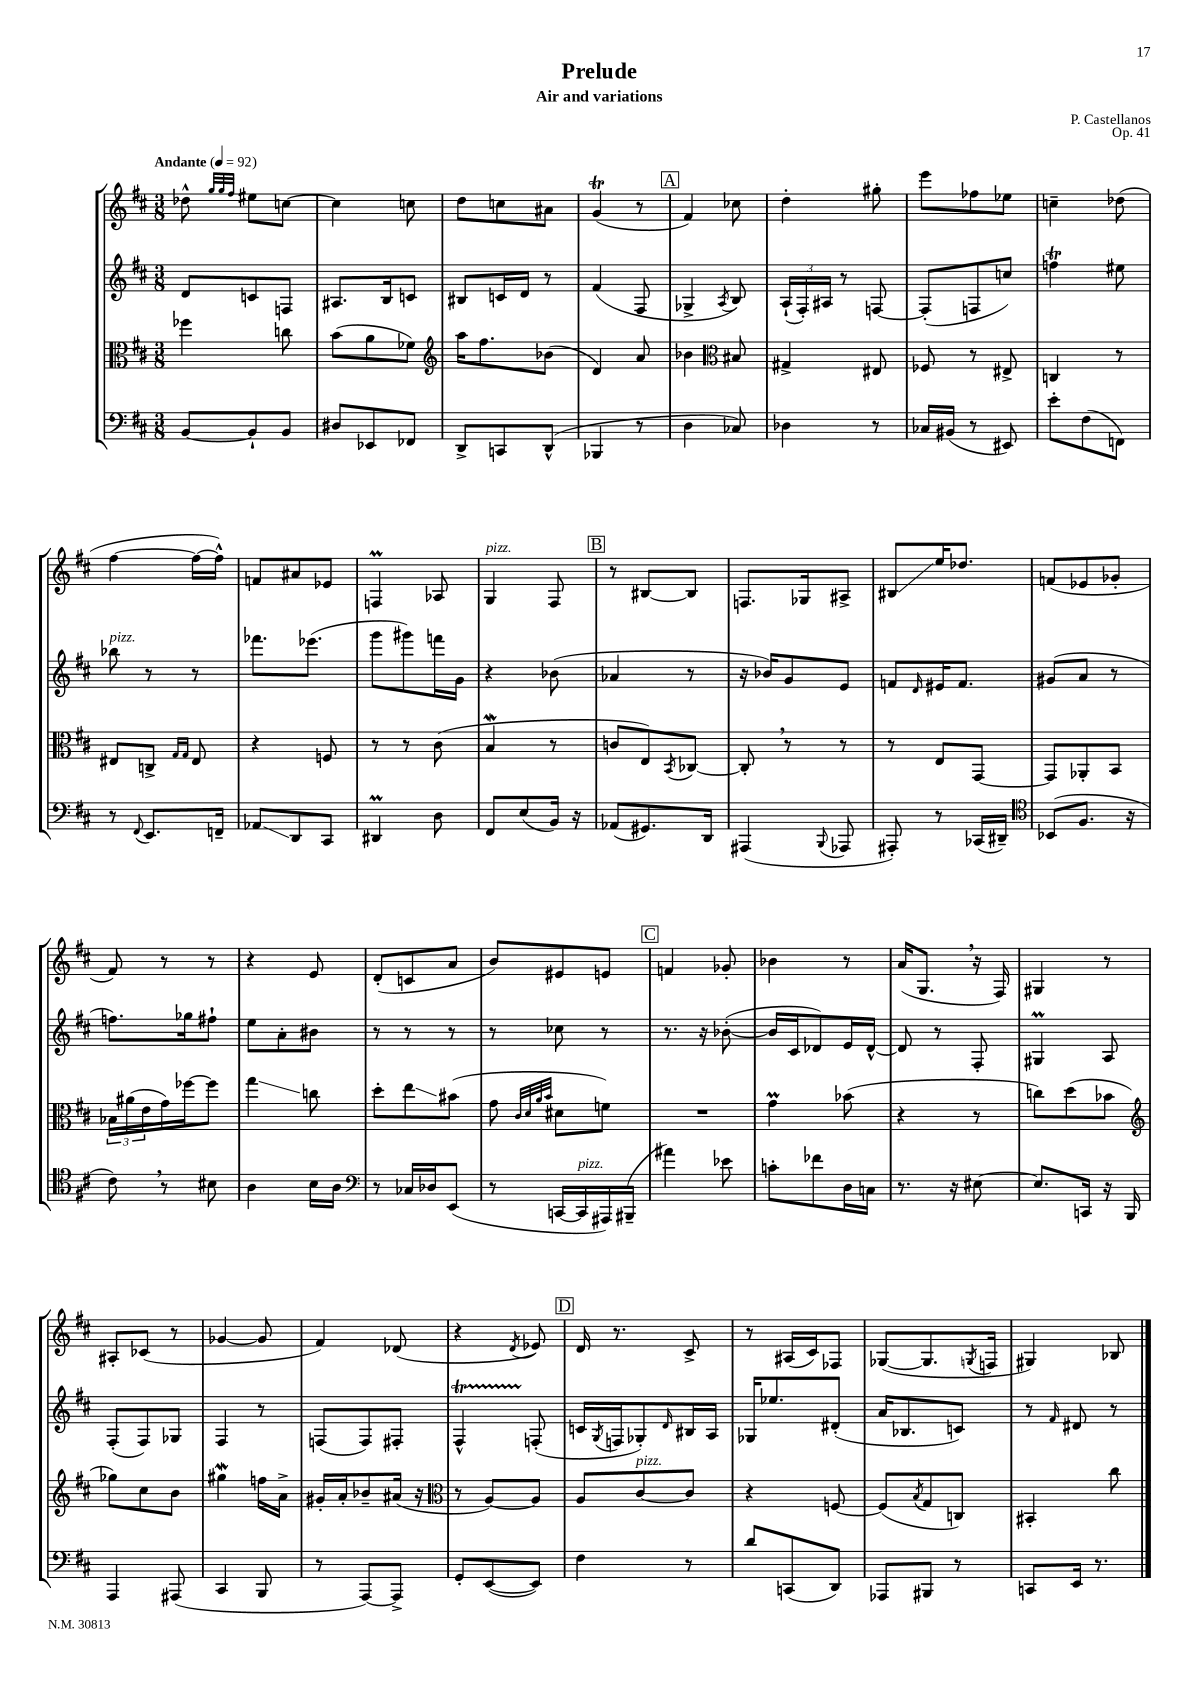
\header { title = "Prelude" composer = "P. Castellanos" subtitle = "Air and variations" opus = "Op. 41" }
<<
\new StaffGroup <<
\new Staff = "s0" {
    \clef treble \key d \major \numericTimeSignature \time 3/8 \tempo "Andante" 4 = 92
    des''8-^ \grace { g''32 g''32 fis''32 } eis''8 c''8~ |
    c''4 c''8 |
    d''8 c''8 ais'8 |
    g'4\trill( r8 |
    \mark \markup { \box "A" } fis'4) ces''8 |
    d''4-. gis''8-. |
    e'''8 fes''8 ees''8 |
    c''4-- des''8( |
    fis''4~ fis''16~ fis''16-^) |
    f'8 ais'8 ees'8 |
    f4\prall aes8 |
    g4^\markup { \italic "pizz." } fis8 |
    \mark \markup { \box "B" } r8 bis8~ bis8 |
    f8. ges16 ais8-> |
    bis8\glissando e''16 des''8. |
    f'8( ees'8 ges'8-. |
    fis'8) r8 r8 |
    r4 e'8 |
    d'8-.( c'8 a'8 |
    b'8) eis'8 e'8 |
    \mark \markup { \box "C" } f'4 ges'8-. |
    bes'4 r8 |
    a'16( g8. \breathe r16 fis16) |
    gis4 r8 |
    ais8-. ces'8( r8 |
    ges'4~ ges'8 |
    fis'4) des'8( |
    r4 \acciaccatura { d'8 } ees'8) |
    \mark \markup { \box "D" } d'16 r8. cis'8-> |
    r8 ais16( cis'16) fes8 |
    ges8~( ges8. \acciaccatura { g8 } f16 |
    gis4) bes8 \bar "|." |
}
\new Staff = "s1" {
    \clef treble \key d \major \numericTimeSignature \time 3/8
    d'8 c'8 f8 |
    ais8. b16 c'8 |
    bis8 c'16 d'16 r8 |
    fis'4( fis8 |
    \mark \markup { \box "A" } ges4-> \acciaccatura { a8 } b8) |
    \tuplet 3/2 { a16-!( fis16-.) ais16 } r8 f8~ |
    f8-.( f8 c''8) |
    f''4\trill eis''8 |
    bes''8^\markup { \italic "pizz." } r8 r8 |
    fes'''8. ees'''8.( |
    g'''8 gis'''8) f'''16 g'16 |
    r4 bes'8( |
    \mark \markup { \box "B" } aes'4 r8 |
    r16 bes'16) g'8 e'8 |
    f'8 \grace { d'16 } eis'16 f'8. |
    gis'8( a'8 r8 |
    f''8.) ges''16 fis''8-! |
    e''8 a'8-. bis'8 |
    r8 r8 r8 |
    r8 ces''8 r8 |
    \mark \markup { \box "C" } r8. r16 bes'8~-.( |
    bes'16 cis'16 des'8) e'16 des'16~-^ |
    des'8 r8 fis8-. |
    gis4\prall a8 |
    fis8-.( fis8) ges8 |
    fis4 r8 |
    f8( f8) fis8-. |
    fis4-^\startTrillSpan f8-.\stopTrillSpan( |
    \mark \markup { \box "D" } c'16 \acciaccatura { g8 } f16 ges8-.) \grace { d'16 } bis16 a16 |
    ges16 ees''8. dis'8-.( |
    a'16 bes8. c'8) |
    r8 \grace { fis'16 } dis'8 r8 \bar "|." |
}
\new Staff = "s2" {
    \clef alto \key d \major \numericTimeSignature \time 3/8
    fes''4 c''8 |
    b'8( a'8 fes'8) |
    \clef treble a''16 fis''8. bes'8( |
    d'4) a'8 |
    \mark \markup { \box "A" } bes'4 \clef alto bis8 |
    gis4-> eis8 |
    fes8 r8 eis8-> |
    c4 r8 |
    eis8 c8-> \grace { g16 g16 } eis8 |
    r4 f8 |
    r8 r8 cis'8( |
    b4\mordent r8 |
    \mark \markup { \box "B" } c'8 e8) \acciaccatura { b,8 } ces8~ |
    ces8-. \breathe r8 r8 |
    r8 e8 g,8~ |
    g,8 aes,8-. b,8 |
    \tuplet 3/2 { bes16 ais'16( e'16 } g'16) fes''16~ fes''8 |
    g''4\glissando c''8 |
    d''8-. e''8\glissando bis'8( |
    g'8 \grace { cis'32 d'32 a'32 b'32 } dis'8 f'8) |
    \mark \markup { \box "C" } R4. |
    g'4\prall bes'8( |
    r4 r8 |
    c''8) d''8( bes'8 |
    \clef treble ges''8) cis''8 b'8 |
    gis''4\mordent f''16 a'16-> |
    gis'16-. a'16-. bes'8-- ais'16( r16 |
    \clef alto r8 a8~) a8 |
    \mark \markup { \box "D" } a8 cis'8~^\markup { \italic "pizz." } cis'8 |
    r4 f8~ |
    f8( \acciaccatura { b8 } g8 c8) |
    bis,4-. cis''8 \bar "|." |
}
\new Staff = "s3" {
    \clef bass \key d \major \numericTimeSignature \time 3/8
    b,8~ b,8-! b,8 |
    dis8 ees,8 fes,8 |
    d,8-> c,8 d,8-^( |
    bes,,4 r8 |
    \mark \markup { \box "A" } d4 ces8) |
    des4 r8 |
    ces16 bis,16( r8 eis,8) |
    e'8-. fis8( f,8) |
    r8 \appoggiatura { fis,8 } e,8. f,16-- |
    aes,8\glissando d,8 cis,8 |
    dis,4\prall d8 |
    fis,8 e8( b,16) r16 |
    \mark \markup { \box "B" } aes,8( gis,8.) d,16 |
    ais,,4( \appoggiatura { b,,8 } aes,,8 |
    ais,,8-.) r8 ces,16( dis,16--) |
    \clef tenor bes,8( fis8. r16 |
    cis'8) \breathe r8 bis8 |
    a4 b16 a16 |
    \clef bass r8 ces16 des16 e,8( |
    r8 c,16~ c,16^\markup { \italic "pizz." } ais,,16) bis,,16--( |
    \mark \markup { \box "C" } ais'4) ees'8 |
    c'8-. fes'8 d16 c16 |
    r8. r16 eis8~ |
    eis8. c,16 r16 b,,16 |
    a,,4 ais,,8( |
    cis,4 b,,8 |
    r8 a,,8~) a,,8-> |
    g,8-. e,8~( e,8) |
    \mark \markup { \box "D" } fis4 r8 |
    d'8 c,8( d,8) |
    aes,,8 bis,,8 r8 |
    c,8 e,16 r8. \bar "|." |
}
>>
>>
\layout { \context { \Score \remove "Bar_number_engraver" } }
